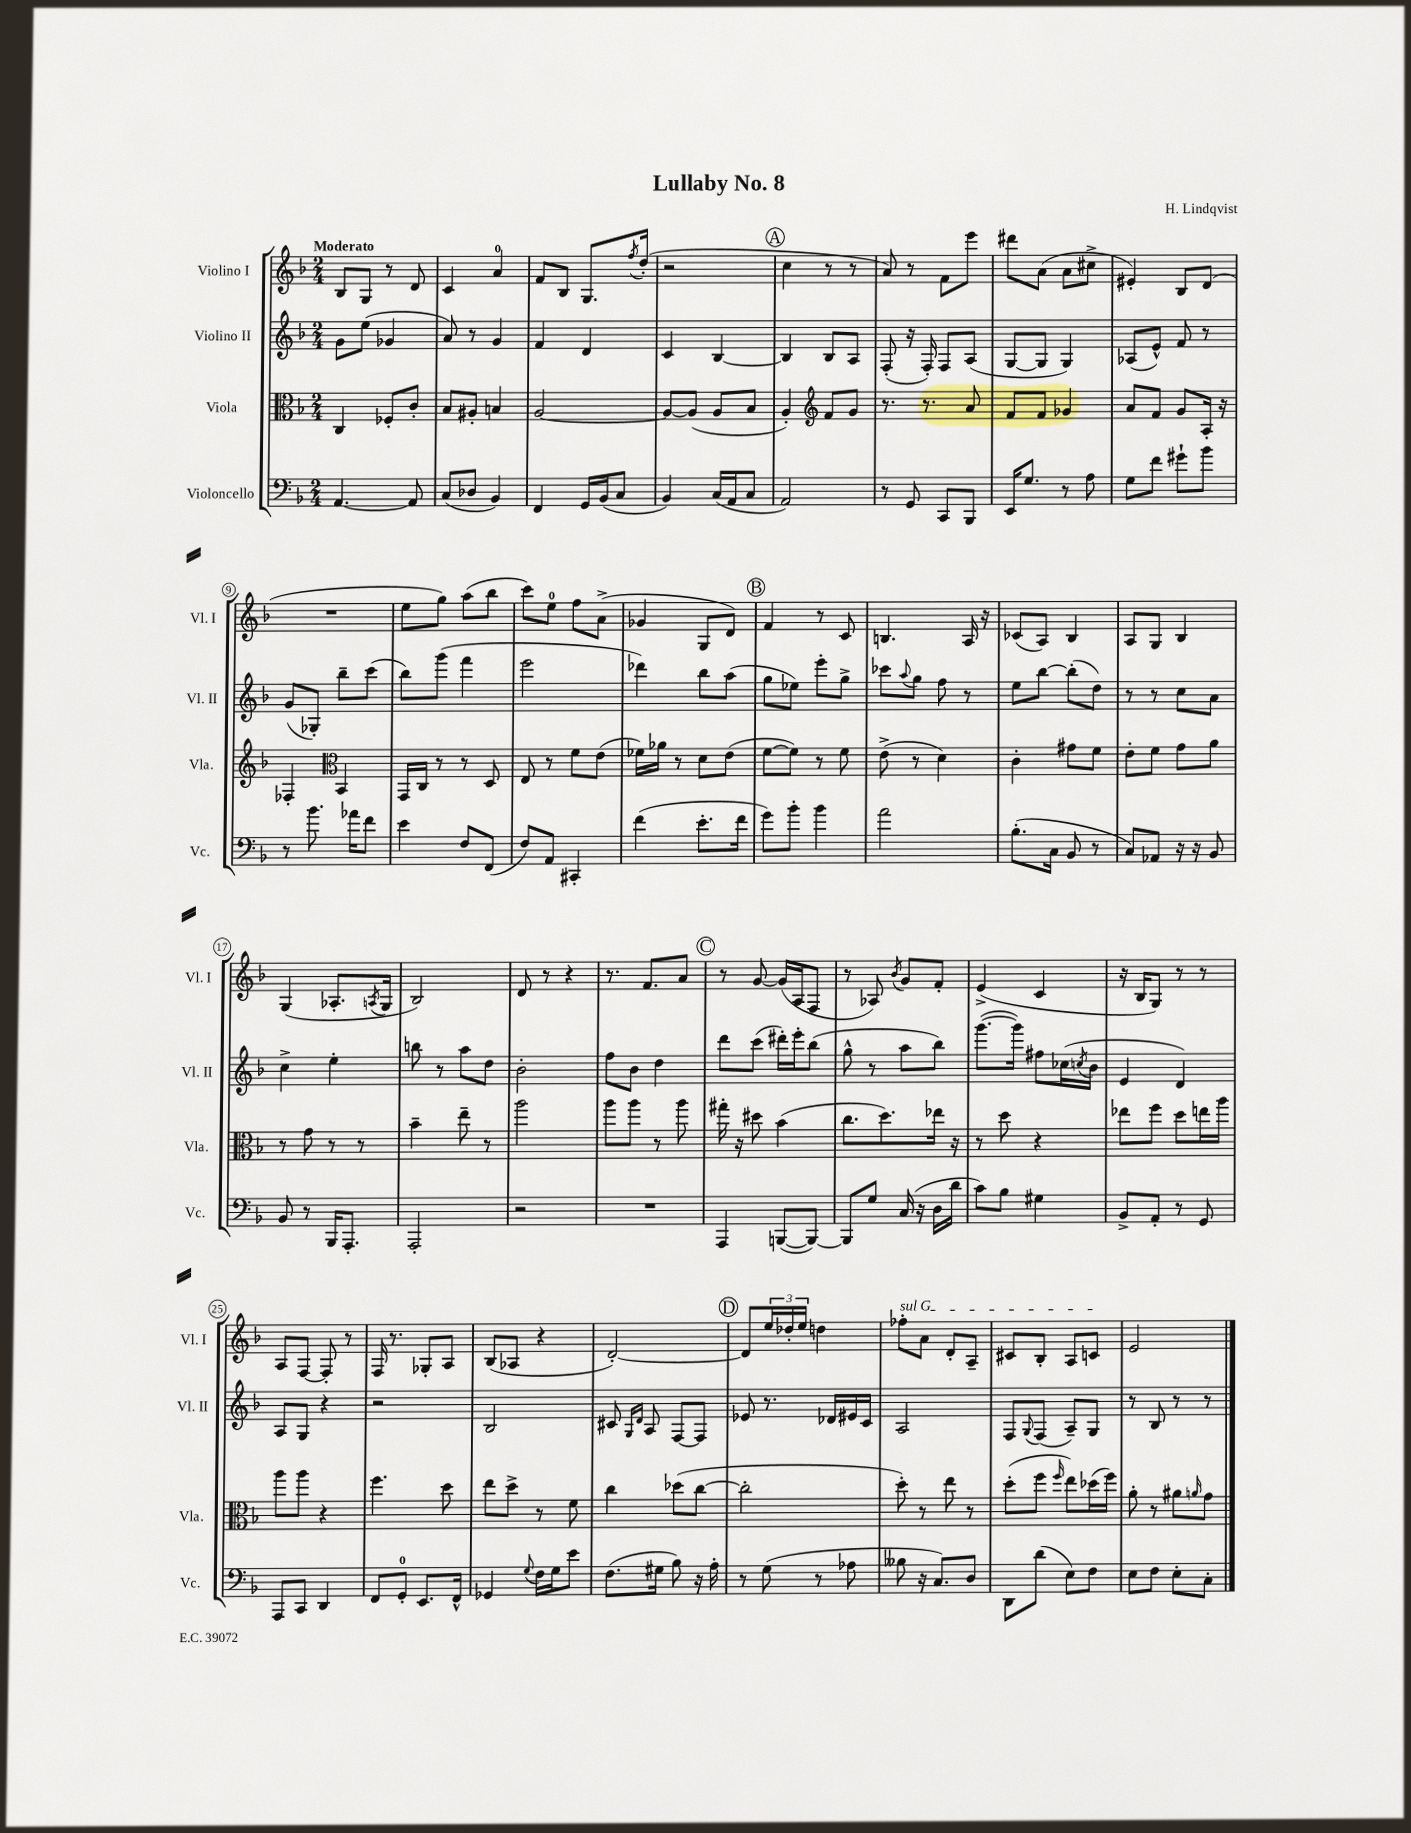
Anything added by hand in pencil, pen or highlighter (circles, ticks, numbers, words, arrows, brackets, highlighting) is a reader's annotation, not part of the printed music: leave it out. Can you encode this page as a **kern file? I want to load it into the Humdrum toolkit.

**kern	**kern	**kern	**kern
*part4	*part3	*part2	*part1
*staff4	*staff3	*staff2	*staff1
*I"Violoncello	*I"Viola	*I"Violino II	*I"Violino I
*I'Vc.	*I'Vla.	*I'Vl. II	*I'Vl. I
*clefF4	*clefC3	*clefG2	*clefG2
*k[b-]	*k[b-]	*k[b-]	*k[b-]
*M2/4	*M2/4	*M2/4	*M2/4
=1	=1	=1	=1
!	!	!	!LO:TX:a:B:t=Moderato
[4.AA/	4C/	8g\L	8B-/L
.	.	(8ee\J	8G/J
.	8F-X'/L	4g-X/	8r
8AA/]	8c'/J	.	8d/
=2	=2	=2	=2
(8C/L	8B-/L	8a/)	4c/
8D-X/J	8A#X'/J	8r	.
4BB-/)	4Bn/	4g/	4a/
=3	=3	=3	=3
4FF/	[2A/	4f/	8f/L
.	.	.	8B-/J
16GG/LL	.	4d/	8.G/L
(16BB-/J	.	.	.
8C/J	.	.	.
.	.	.	8qff/
.	.	.	(16dd'/Jk
=4	=4	=4	=4
4BB-/)	8A/L_	4c/	2r
.	(8A/J]	.	.
(16C/LL	8A/L	[4B-/	.
16AA/J	.	.	.
8C/J	8B-/J	.	.
!!LO:REH:place=s1:t=A
=5	=5	=5	=5
2AA/)	4A'/)	4B-/]	4cc\
*	*clefG2	*	*
.	8f/L	8B-/L	8r
.	8g/J	8A/J	8r
=6	=6	=6	=6
8r	8.r	(8F'/	8a/)
8GG/	.	16r	8r
.	8.r	16F'/)	.
8CC/L	.	8F/L	8f\L
8BBB-/J	8a/	(8A/J	8eee\J
=7	=7	=7	=7
16EE/KL	8f/L	[8G/L	8ddd#X\L
8.G/J	.	.	.
.	8f/J	8G/J]	(8a\J
8r	4g-X/	4G/)	8a\L
8A\	.	.	8cc#X^\J
=8	=8	=8	=8
8G\L	8a/L	(8A-X/L	4e#X'/)
8f\J	8f/J	8e^^/J)	.
8g#X`\L	8g/L	8f/	8B-/L
8b-\J	16A'/Jk	8r	(8d/J
.	16r	.	.
!!LO:LB:g=z
=9	=9	=9	=9
8r	4F-X'/	(8g/L	2r
8.b-\	.	8G-X'/J)	.
*	*clefC3	*	*
.	4BB-/	8bb-~\L	.
16a-X\KL	.	.	.
8f\J	.	(8ccc\J	.
=10	=10	=10	=10
4e\	16GG/LL	8bb-\L)	8ee\L
.	16C/JJ	.	.
.	8r	(8ggg\J	8gg\J)
8F/L	8r	4fff\	(8aa\L
(8FF/J	8D/	.	8bb-\J
=11	=11	=11	=11
8F/L)	8E/	2eee\	8ccc\L)
8AA/J	8r	.	8ee\J
4CC#X'/	8f\L	.	8ff\L
.	(8e\J	.	(8a^\J
=12	=12	=12	=12
(4f\	16f-X\LL)	4ddd-X\)	4g-X/
.	16a-X\JJ	.	.
.	8r	.	.
8.e'\L	8d\L	8bb-\L	8G/L
.	(8e\J	(8aa\J	8d/J)
16f\Jk	.	.	.
!!LO:REH:place=s1:t=B
=13	=13	=13	=13
8g\L)	[8f\L	8gg\L	4f/
8b-'\J	8f\J])	8ee-X\J)	.
4b-\	8r	8eee'\L	8r
.	8f\	8gg^\J	8c/
=14	=14	=14	=14
2a\	(8e^\	8ccc-X\L	4.Bn/
.	.	8qqaa/	.
.	8r	8gg\J	.
.	4d\)	8ff\	.
.	.	8r	16A/
.	.	.	16r
=15	=15	=15	=15
(8.B-'\L	4c'\	8ee\L	(8c-X/L
.	.	[8bb-\J	8A/J)
16C\Jk	.	.	.
8BB-/	8g#X\L	(8bb-'\L]	4B-/
8r	8f\J	8dd\J)	.
=16	=16	=16	=16
8C/L)	8e'\L	8r	8A/L
8AA-X/J	8f\J	8r	8G/J
16r	8g\L	8cc\L	4B-/
16r	.	.	.
8BB-/	8a\J	8a\J	.
!!LO:LB:g=z
=17	=17	=17	=17
8BB-/	8r	4cc^\	(4G/
8r	8g\	.	.
16BBB-/KL	8r	4ee'\	8.A-X'/L
8.AAA'/J	.	.	.
.	8r	.	.
.	.	.	8qAn/
.	.	.	16G/Jk
=18	=18	=18	=18
2AAA'/	4b-~\	8bbn\	2B-/)
.	.	8r	.
.	8ee~\	8aa\L	.
.	8r	8dd\J	.
=19	=19	=19	=19
2r	2aa\	2b-'\	8d/
.	.	.	8r
.	.	.	4r
=20	=20	=20	=20
2r	8aa\L	8ff\L	8.r
.	8aa\J	8b-\J	.
.	.	.	8.f/L
.	8r	4dd\	.
.	8aa\	.	8a/J
!!LO:REH:place=s1:t=C
=21	=21	=21	=21
4AAA/	16gg#X'\	8ddd\L	8r
.	16r	.	.
.	8dd#X\	(8ccc\J	[8g/
([8BBBn/L	(4b-\	16ddd#X'\LL)	(16g/LL]
.	.	16eee'\J	16A/J
8BBB/J_)	.	(8bb-\J	8F/J
=22	=22	=22	=22
8BBB/L]	8.cc\L	8gg^^\	8r
8G/J	.	8r	8A-X/)
.	8.dd\)	.	.
.	.	.	8qb-/
(16C/	.	8aa\L	8g/L
16r	.	.	.
16D\LL	16ee-X\Jk	8bb-\J)	8f'/J
16d\JJ	16r	.	.
=23	=23	=23	=23
8c\L)	8r	([8.ggg\L	(4e^/
8B-\J	8dd\	.	.
.	.	16ggg\Jk])	.
4G#X\	4r	8ff#X\L	4c/
.	.	(16cc-X\L	.
.	.	8qccn/	.
.	.	16b-\JJ	.
=24	=24	=24	=24
8BB-^/L	8ee-X\L	4e/	16r
.	.	.	16B-/KL
8AA'/J	8ff\J	.	8G/J)
8r	8dd\L	4d/)	8r
8GG/	16een\L	.	8r
.	16aa\JJ	.	.
!!LO:LB:g=z
=25	=25	=25	=25
8AAA/L	8aa\L	8A/L	8A/L
8CC/J	8aa\J	8G/J	[8F/J
4DD/	4r	4r	8F'/]
.	.	.	8r
=26	=26	=26	=26
8FF/L	4.ff\	2r	16F/
.	.	.	8.r
8GG'/J	.	.	.
8.EE/L	.	.	8G-X'/L
.	8dd\	.	8A/J
16FF^^/Jk	.	.	.
=27	=27	=27	=27
4GG-X/	8ee\L	2B-/	(8B-/L
.	8dd^\J	.	8A-X/J
8qqG/	.	.	.
16F\LL	8r	.	4r
16G\J	.	.	.
8e\J	8f\	.	.
=28	=28	=28	=28
(8.F\L	4cc\	8c#X/	[2d'/)
.	.	16qqG/LL	.
.	.	16qqd/JJ	.
.	.	8A/	.
16G#X\Jk	.	.	.
8B-\)	(8dd-X\L	[8F/L	.
16r	[8cc\J	8F/J]	.
16A'\	.	.	.
!!LO:REH:place=s1:t=D
=29	=29	=29	=29
8r	2cc'\]	8e-X/	8d/L]
(8G\	.	8.r	24ee/L
.	.	.	24dd-X'/
.	.	.	24ee/JJ
8r	.	.	4ddn\
.	.	16d-X/LL	.
8A-X\	.	16e#X/	.
.	.	16c/JJ	.
=30	=30	=30	=30
!	!	!	!LO:TX:a:i:t=sul G
8B--X\	8dd'\)	2A/	8ff-X'\L
16r	8r	.	8a\J
8.C/L)	.	.	.
.	8ee\	.	8d'/L
8D/J	8r	.	8A~/J
=31	=31	=31	=31
8DD\L	(8dd'\L	8F/L	8c#X/L
.	.	8qqG/	.
(8d\J	8ff\J	(8F/J	8B-'/J
.	16qqff/	.	.
8E\L)	8ee\L)	8A~/L)	8A/L
8F\J	(16dd-X\L	8G/J	8cn/J
.	16ff\JJ)	.	.
=32	=32	=32	=32
8E\L	8a'\	8r	2e/
8F\J	8r	8B-/	.
8E'\L	8a#X\L	8r	.
.	16qqan/	.	.
8C'\J	8g\J	8r	.
==	==	==	==
*-	*-	*-	*-
